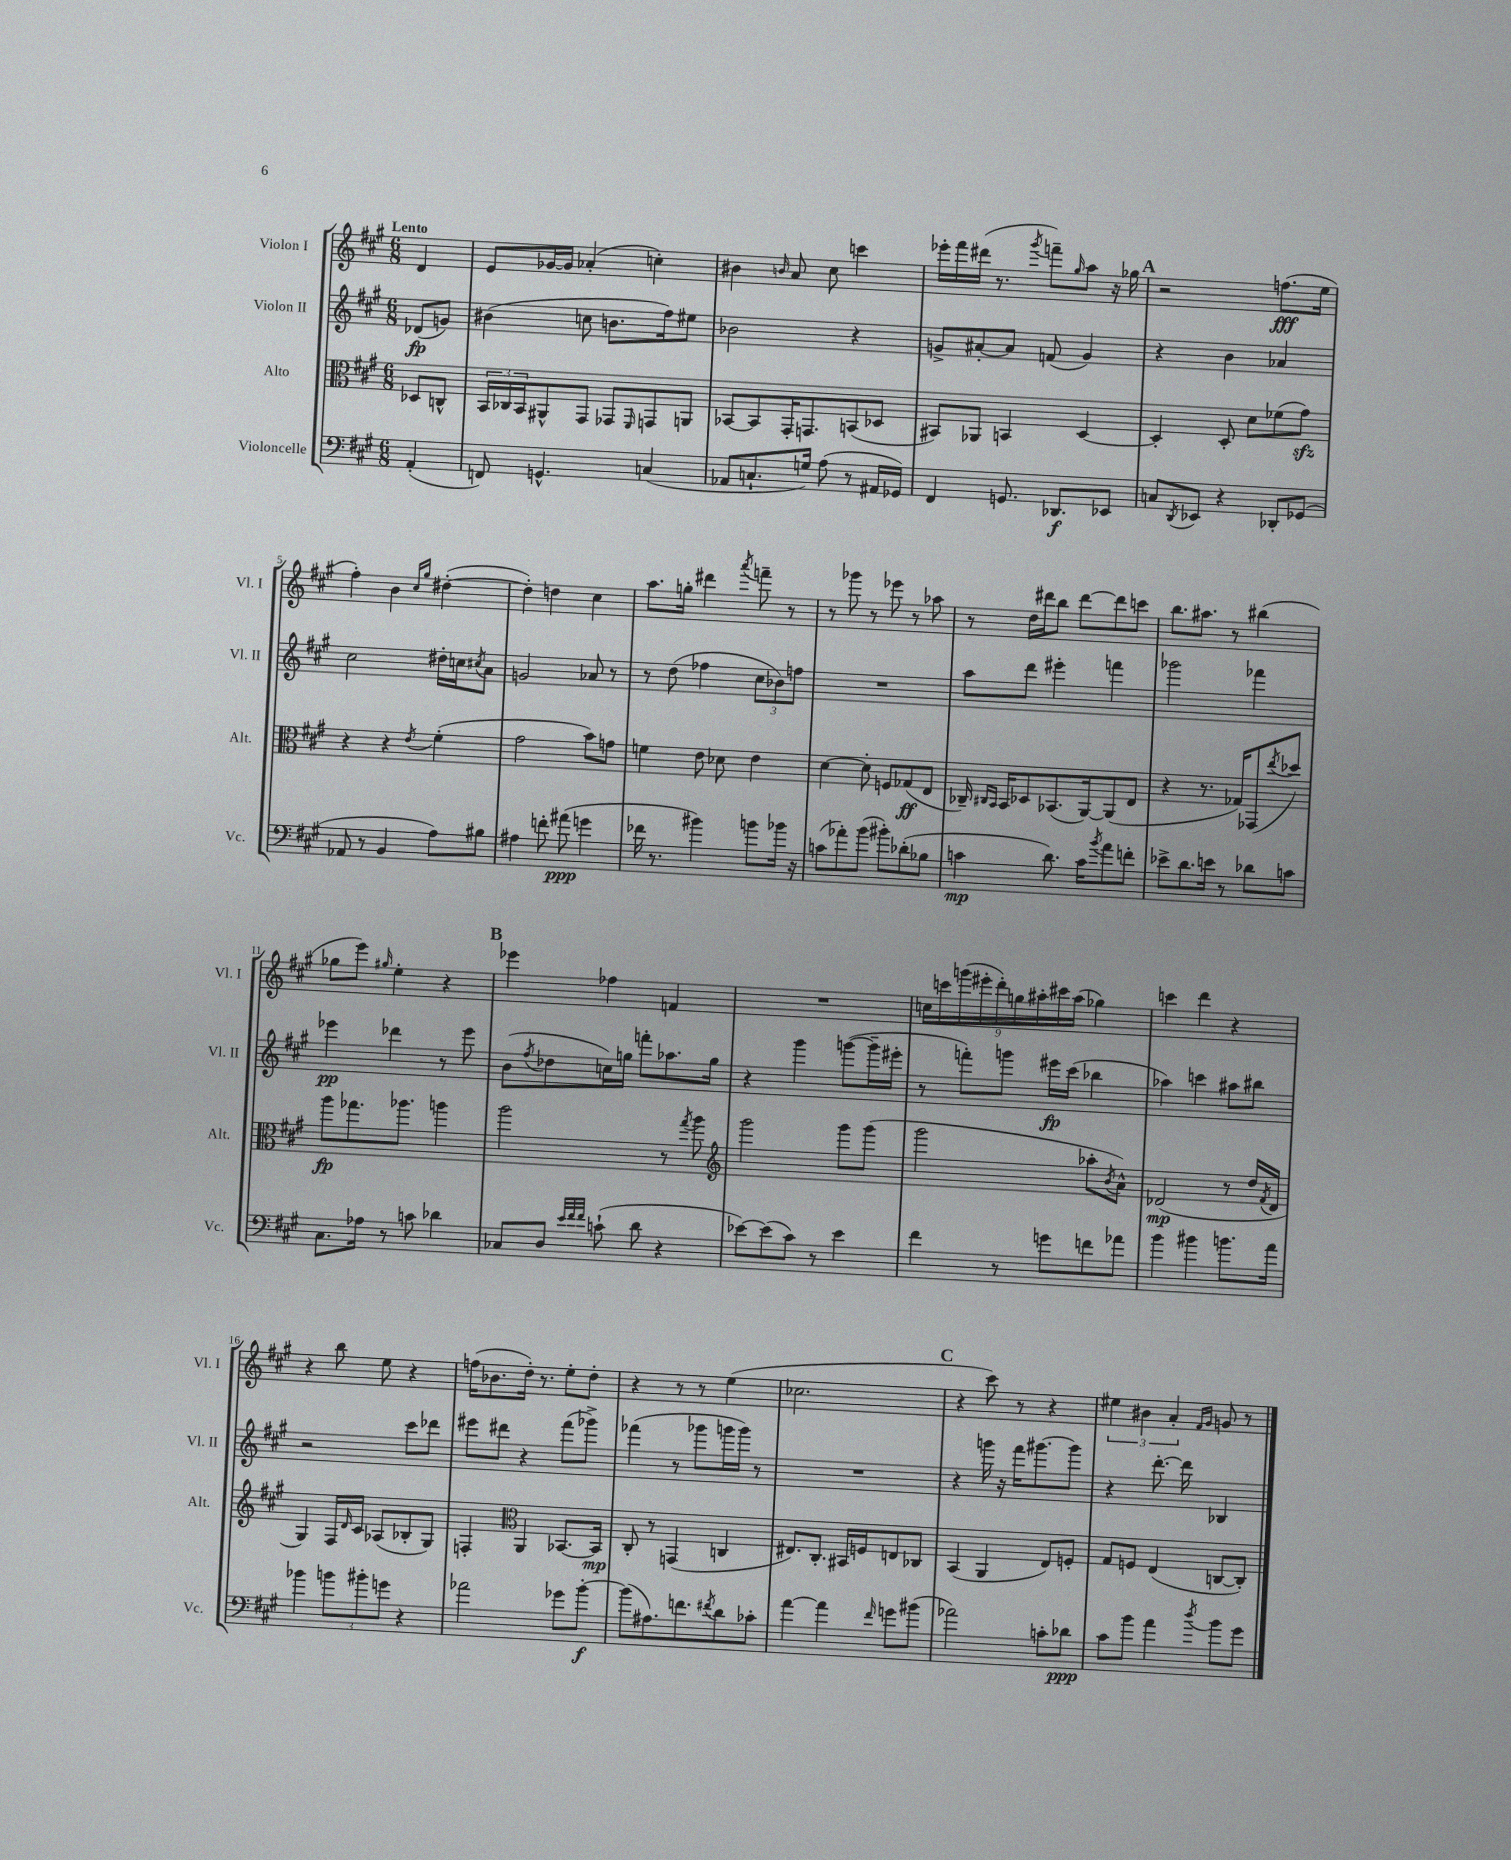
<<
\new StaffGroup <<
\new Staff = "s0" \with { instrumentName = "Violon I" shortInstrumentName = "Vl. I" } {
    \clef treble \key a \major \numericTimeSignature \time 6/8 \partial 4 \tempo "Lento"
    d'4 |
    e'8 ges'16~ ges'16 aes'4-.( c''4-.) |
    bis'4 \grace { b'16 } a'8 cis''8 c'''4 |
    ees'''16-. fis'''16 dis'''16( r8. \acciaccatura { gis'''8 } f'''8--) \grace { gis''16 } a''8 r16 ges''16 |
    \mark \markup { \bold "A" } r2 f''8.\fff( e''16 |
    fis''4-.) b'4 \grace { cis''16 gis''16 } dis''4~-.( |
    dis''4-.) d''4 cis''4 |
    a''8. g''16-. dis'''4 \acciaccatura { a'''8 } f'''8-- r8 |
    r8 ges'''8 r8 ees'''8 r8 aes''8 |
    r8 d''16 dis'''16 b''8 dis'''8~ dis'''8 c'''8 |
    b''8. ais''8. r8 bis''4( |
    ges''8 e'''8) \grace { gis''16 } e''4-. r4 |
    \mark \markup { \bold "B" } ees'''4 fes''4 f'4 |
    R2. |
    \tuplet 9/8 { c''16 c'''16 g'''16( eis'''16-. d'''16-.) g''16 ais''16-. cis'''16 ais''16( } ges''4) |
    c'''4 d'''4 r4 |
    r4 b''8 e''8 r4 |
    f''16( bes'8. d''16-.) r8. e''8-. d''8-. |
    r4 r8 r8 e''4( |
    ces''2. |
    \mark \markup { \bold "C" } r4 cis'''8) r8 r4 |
    \tuplet 3/2 { eis''4 bis'4 a'4-. } \grace { fis'16 gis'16 } g'8 r8 \bar "|." |
}
\new Staff = "s1" \with { instrumentName = "Violon II" shortInstrumentName = "Vl. II" } {
    \clef treble \key a \major \numericTimeSignature \time 6/8 \partial 4
    des'8\fp( g'8) |
    bis'4( c''8 b'8. fis''16) eis''8 |
    bes'2 r4 |
    g'8-> ais'8~-. ais'8 f'8( g'4) |
    \mark \markup { \bold "A" } r4 b'4 aes'4 |
    cis''2 dis''16-. c''16 \acciaccatura { cis''8 } a'8 |
    g'2 aes'8 r8 |
    r8 d''8( fes''4 \tuplet 3/2 { cis''8 bes'8) f''8 } |
    R2. |
    a''8 d'''8 eis'''4-. f'''4 |
    ges'''2 fes'''4 |
    ees'''4\pp des'''4 r8 ees'''8 |
    \mark \markup { \bold "B" } b'8( \acciaccatura { fis''8 } des''8 c''16) g''16 f'''8-. aes''8. g''16 |
    r4 gis'''4 g'''8~( g'''16-- eis'''16-. |
    r8 f'''8-.) g'''8 eis'''16\fp cis'''16( bes''4 |
    aes''4) c'''4 ais''8 bis''8 |
    r2 cis'''8 des'''8 |
    eis'''8 dis'''8 r4 fis'''8( ges'''8->) |
    fes'''4( r8 ges'''8 g'''16 g'''16) r8 |
    R2. |
    \mark \markup { \bold "C" } r4 g'''16 r16 fis'''16 gis'''8.~ gis'''8 |
    r4 d'''8.~-. d'''16 bes4 \bar "|." |
}
\new Staff = "s2" \with { instrumentName = "Alto" shortInstrumentName = "Alt." } {
    \clef alto \key a \major \numericTimeSignature \time 6/8 \partial 4
    des8 c8-^ |
    \tuplet 3/2 { b,16 ces16 b,16 } ais,8-^ gis,8 ges,8 \grace { fis,16 } g,8 a,8 |
    bes,8~ bes,8 gis,16-. g,8. b,8( des8 |
    bis,8) aes,8 b,4 d4~ |
    \mark \markup { \bold "A" } d4-. d8-. d'8 fes'8( gis'8\sfz) |
    r4 r4 \acciaccatura { e'8 } fis'4-.( |
    gis'2 b'8) g'8 |
    f'4 e'8 des'8 e'4 |
    d'4~ d'8-. f8 ges8\ff( e8 |
    ces16--) \grace { cis16 b,16 } b,16 des8 bes,8.( a,16~) a,8( e8 |
    r4 r8. ges16) ges,8( \acciaccatura { e''8 } des''8) |
    a''8\fp ges''8. aes''8. a''4 |
    \mark \markup { \bold "B" } a''2 r8 \acciaccatura { gis''8 } a''8 |
    \clef treble gis'''2 gis'''8 gis'''8( |
    gis'''2 aes''8-. \acciaccatura { b'8 } a'8-^) |
    des'2\mp( r8 d''16 \acciaccatura { fis'8 } des'16 |
    gis4) fis16 \grace { d'16 } cis'16 aes8( bes8-. gis8) |
    f4-. \clef alto a,4 bes,8.~ bes,16\mp |
    cis8-. r8 g,4( c4 |
    eis8.) cis8.-. bis,16 f16 e8 ces8 |
    \mark \markup { \bold "C" } b,4( a,4 e8) f8-. |
    gis8 f8 e4( c8~ c8-.) \bar "|." |
}
\new Staff = "s3" \with { instrumentName = "Violoncelle" shortInstrumentName = "Vc." } {
    \clef bass \key a \major \numericTimeSignature \time 6/8 \partial 4
    a,4-.( |
    f,8) g,4.-^ c4( |
    aes,8 c8.-! g16) a8( r8 ais,16 ges,16) |
    fis,4 g,8. des,8.\f ees,8 |
    \mark \markup { \bold "A" } c8 \acciaccatura { d,8 } ees,8 r4 des,8-. ges,8( |
    aes,8 r8 b,4 a8) bis8 |
    ais4 f'8-. ais'8\ppp( g'4 |
    fes'16 r8. bis'4) b'8 bes'16 r16 |
    c'8( aes'8-.) b'8( bis'8-.) des'8-.( bes8 |
    c'4\mp d'8.) c'16 \acciaccatura { b'8 } a'8 f'8-. |
    ees'8-> d'8. e'16 r8 des'8 c'8 |
    cis8. aes16 r8 c'8 des'4 |
    \mark \markup { \bold "B" } ces8 d8 \grace { e'32 fis'32 fis'32 } c'8-!( d'8 r4 |
    ees'8~) ees'8( cis'8) r8 ees'4 |
    fis'4 r8 g'8 f'8 aes'8 |
    b'4 bis'4 b'8. a'16 |
    bes'4 \tuplet 3/2 { b'8 bis'8-. g'8 } r4 |
    aes'2 ges'8 b'8~-.\f |
    b'8( ais8.) f'8. \acciaccatura { fis'8 } d'8 ces'8-. |
    a'4~ a'4 \grace { fis'16 } g'8 bis'8( |
    \mark \markup { \bold "C" } aes'2) c'8-. des'8\ppp |
    cis'8 b'8 a'4 \acciaccatura { d''8 } b'8 gis'8 \bar "|." |
}
>>
>>
